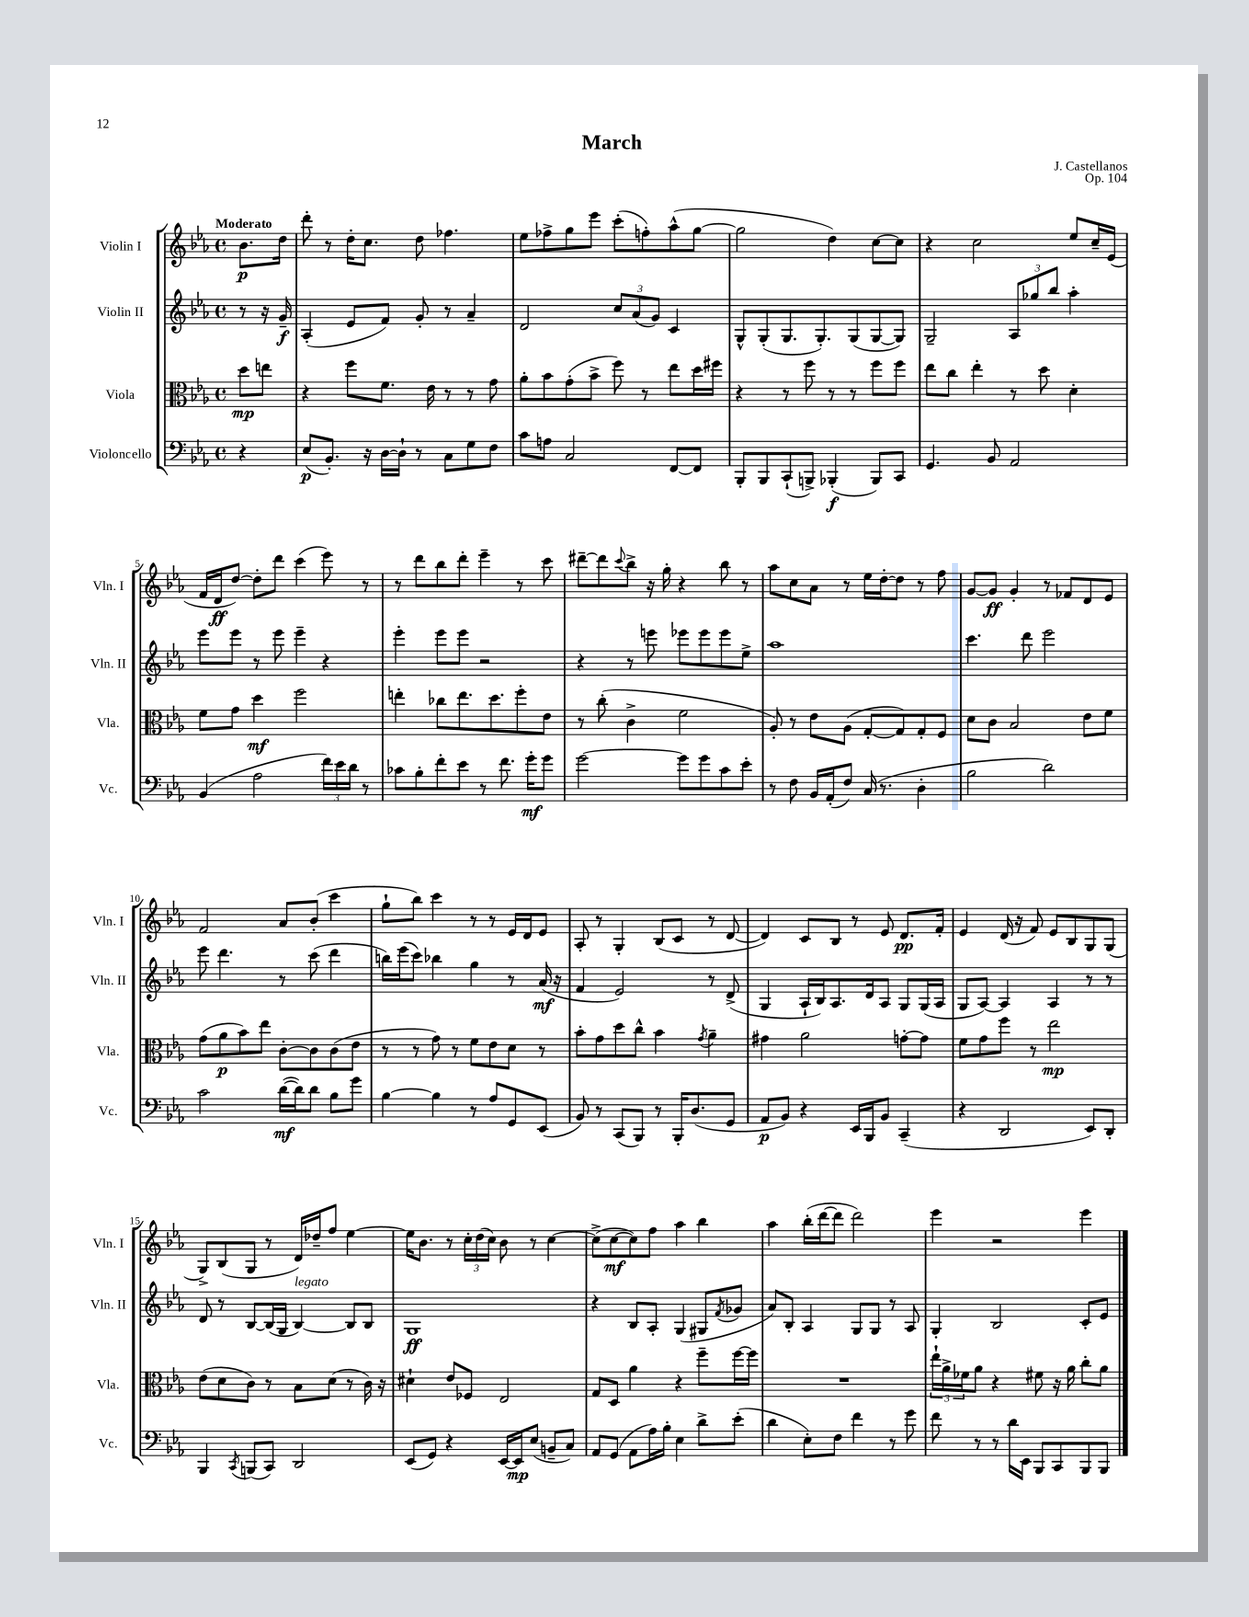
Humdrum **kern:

**kern	**dynam	**kern	**dynam	**kern	**dynam	**kern	**dynam
*part4	*part4	*part3	*part3	*part2	*part2	*part1	*part1
*staff4	*staff4	*staff3	*staff3	*staff2	*staff2	*staff1	*staff1
*I"Violoncello	*	*I"Viola	*	*I"Violin II	*	*I"Violin I	*
*I'Vc.	*	*I'Vla.	*	*I'Vln. II	*	*I'Vln. I	*
*clefF4	*	*clefC3	*	*clefG2	*	*clefG2	*
*k[b-e-a-]	*	*k[b-e-a-]	*	*k[b-e-a-]	*	*k[b-e-a-]	*
*M4/4	*	*M4/4	*	*M4/4	*	*M4/4	*
*met(c)	*	*met(c)	*	*met(c)	*	*met(c)	*
=	=	=	=	=	=	=	=
!	!	!	!	!	!	!LO:TX:a:B:t=Moderato	!
4r	.	8dd\L	mp	8r	.	8.b-\L	p
.	.	8een\J	.	16r	.	.	.
.	.	.	.	16g~/	f	16dd\Jk	.
=1	=1	=1	=1	=1	=1	=1	=1
(8E-/L	p	4r	.	(4A-'/	.	8ddd'\	.
8.BB-'/J)	.	.	.	.	.	8r	.
.	.	8ff\L	.	8e-/L	.	16dd'\KL	.
16r	.	.	.	.	.	8.cc\J	.
[16D\LL	.	8.f\J	.	8f/J)	.	.	.
16D`\JJ]	.	.	.	.	.	.	.
8r	.	.	.	8g'/	.	8dd\	.
.	.	16e-\	.	.	.	.	.
8C\L	.	8r	.	8r	.	4.ff-X\	.
8G\	.	8r	.	4a-~/	.	.	.
8F\J	.	8g\	.	.	.	.	.
=2	=2	=2	=2	=2	=2	=2	=2
8c\L	.	8a-'\L	.	2d/	.	8ee-\L	.
8An\J	.	8b-\	.	.	.	8ff-X^\	.
2C/	.	(8g'\	.	.	.	8gg\	.
.	.	8b-^\J	.	.	.	8eee-\J	.
.	.	8ff\)	.	12cc/L	.	(8ccc'\L	.
.	.	.	.	(12a-/	.	.	.
.	.	8r	.	.	.	8ffn'\)	.
.	.	.	.	12g/J)	.	.	.
[8FF/L	.	8ee-\L	.	4c/	.	(8aa-^^\	.
8FF/J]	.	16dd\L	.	.	.	[8gg\J	.
.	.	16ff#X\JJ	.	.	.	.	.
=3	=3	=3	=3	=3	=3	=3	=3
8BBB-'/L	.	4r	.	8G^^/L	.	2gg\]	.
8BBB-/	.	.	.	(8G'/	.	.	.
(8CC`/	.	8r	.	8.G/	.	.	.
8BBBn^/J)	.	8ff\	.	.	.	.	.
.	.	.	.	8.G'/)	.	.	.
(4BBB-X'/	f	8r	.	.	.	4dd\)	.
.	.	8r	.	(8G/	.	.	.
8BBB-/L)	.	8ff\L	.	[8G/	.	[8cc\L	.
8CC/J	.	8ff\J	.	8G/J])	.	8cc\J]	.
=4	=4	=4	=4	=4	=4	=4	=4
4.GG/	.	8ee-\L	.	2G~/	.	4r	.
.	.	8cc\J	.	.	.	.	.
.	.	4ee-'\	.	.	.	2cc\	.
8BB-/	.	.	.	.	.	.	.
2AA-/	.	8r	.	12A-/L	.	.	.
.	.	.	.	12gg-X/	.	.	.
.	.	8dd\	.	.	.	.	.
.	.	.	.	12bb-/J	.	.	.
.	.	4d'\	.	4aa-'\	.	8ee-/L	.
.	.	.	.	.	.	16cc~/L	.
.	.	.	.	.	.	(16e-/JJ	.
!!LO:LB:g=z
=5	=5	=5	=5	=5	=5	=5	=5
(4BB-/	.	8f\L	.	8eee-\L	.	16f/LL	.
.	.	.	.	.	.	16d/J	ff
.	.	8g\J	.	8eee-\J	.	[8dd/J)	.
2A-\	.	4dd\	mf	8r	.	8dd'\L]	.
.	.	.	.	8eee-\	.	8ddd\J	.
.	.	2ff\	.	4eee-~\	.	(4ccc\	.
24f\LL)	.	.	.	4r	.	8eee-\)	.
24e-\	.	.	.	.	.	.	.
24d\JJ	.	.	.	.	.	.	.
8r	.	.	.	.	.	8r	.
=6	=6	=6	=6	=6	=6	=6	=6
8c-X\L	.	4een'\	.	4eee-'\	.	8r	.
8B-'\	.	.	.	.	.	8ddd\L	.
8f'\	.	8cc-X\L	.	8eee-\L	.	8bb-\	.
8e-\J	.	8.ee\	.	8eee-\J	.	8ddd'\J	.
8r	.	.	.	2r	.	4eee-~\	.
.	.	8.dd\	.	.	.	.	.
8.f\	.	.	.	.	.	.	.
.	.	8ff'\	.	.	.	8r	.
16g'\KL	mf	.	.	.	.	.	.
8g\J	.	8e-\J	.	.	.	8ccc\	.
=7	=7	=7	=7	=7	=7	=7	=7
[2g\	.	8r	.	4r	.	[8ddd#X~\L	.
.	.	(8cc'\	.	.	.	8ddd#\]	.
.	.	.	.	.	.	8qqccc/	.
.	.	4c^\	.	8r	.	8bb-^\J	.
.	.	.	.	8eeen\	.	16r	.
.	.	.	.	.	.	16gg'\	.
8g\L]	.	2f\	.	8eee-X\L	.	4r	.
8g\	.	.	.	8eee-\	.	.	.
8c\	.	.	.	8eee-\	.	8bb-\	.
8e-'\J	.	.	.	8ee-^\J	.	8r	.
=8	=8	=8	=8	=8	=8	=8	=8
8r	.	8A-'/)	.	1aa-	.	8aa-\L	.
8F\	.	8r	.	.	.	8cc\	.
16BB-/LL	.	8e-\L	.	.	.	8a-\J	.
(16AA-'/J	.	.	.	.	.	.	.
8F/J)	.	(8A-\J	.	.	.	8r	.
(16C/	.	[8G'/L	.	.	.	16ee-\LL	.
8.r	.	.	.	.	.	[16dd'\J	.
.	.	8G/])	.	.	.	8dd\J]	.
4D'\	.	8G'/	.	.	.	8r	.
.	.	8F/J	.	.	.	8ff\	.
=9	=9	=9	=9	=9	=9	=9	=9
2B-\	.	8d\L	.	4.ccc\	.	[8g/L	.
.	.	8c\J	.	.	.	8g/J]	ff
.	.	2B-/	.	.	.	4g'/	.
.	.	.	.	8ddd\	.	.	.
2d\)	.	.	.	2eee-\	.	8r	.
.	.	.	.	.	.	8f-X/L	.
.	.	8e-\L	.	.	.	8d/	.
.	.	8f\J	.	.	.	8e-/J	.
!!LO:LB:g=z
=10	=10	=10	=10	=10	=10	=10	=10
2c\	.	(8g\L	.	8eee-\	.	2f/	.
.	.	8a-\	p	4.ddd\	.	.	.
.	.	8b-\)	.	.	.	.	.
.	.	8ee-\J	.	.	.	.	.
([16d\LL	mf	[8c'\L	.	8r	.	8a-/L	.
16d\J])	.	.	.	.	.	.	.
8d\J	.	8c\]	.	(8ccc\	.	(8b-'/J	.
8B-\L	.	(8c\	.	4ddd\	.	4ccc\	.
8g\J	.	8e-\J	.	.	.	.	.
=11	=11	=11	=11	=11	=11	=11	=11
[4B-\	.	8r	.	16bbn\LL)	.	8gg`\L	.
.	.	.	.	(16eee-\J	.	.	.
.	.	8r	.	8ccc\J)	.	8bb-\J)	.
4B-\]	.	8g\)	.	4bb-X\	.	4ccc\	.
.	.	8r	.	.	.	.	.
8r	.	8f\L	.	4gg\	.	8r	.
8A-/L	.	8e-\	.	.	.	8r	.
8GG/	.	8d\J	.	8r	.	16e-/LL	.
.	.	.	.	.	.	16d/J	.
(8EE-/J	.	8r	.	(16a-/	mf	8e-/J	.
.	.	.	.	16r	.	.	.
=12	=12	=12	=12	=12	=12	=12	=12
8BB-/)	.	8b-'\L	.	4f/	.	8A-'/	.
8r	.	8g\	.	.	.	8r	.
(8CC/L	.	8dd\	.	2e-/)	.	4G'/	.
8BBB-/J)	.	8cc^^\J	.	.	.	.	.
8r	.	4b-\	.	.	.	(8B-/L	.
16BBB-'/KL	.	.	.	.	.	8c/J	.
(8.D/	.	.	.	.	.	.	.
.	.	8qg/	.	.	.	.	.
.	.	4a-~\	.	8r	.	8r	.
8GG/J	.	.	.	(8d^/	.	[8d/	.
=13	=13	=13	=13	=13	=13	=13	=13
8AA-/L	p	4g#X\	.	4G/	.	4d/])	.
8BB-/J)	.	.	.	.	.	.	.
4r	.	2a-\	.	16A-`/LL	.	8c/L	.
.	.	.	.	16B-/J)	.	.	.
.	.	.	.	8.A-/	.	8B-/J	.
16EE-/LL	.	.	.	.	.	8r	.
16BBB-/J	.	.	.	16d/k	.	.	.
8BB-/J	.	.	.	8A-/J	.	8e-/	.
(4CC~/	.	[8gn'\L	.	8G/L	.	8.d/L	pp
.	.	8g\J]	.	(16G/L	.	.	.
.	.	.	.	16A-/JJ	.	16f'/Jk	.
=14	=14	=14	=14	=14	=14	=14	=14
4r	.	8f\L	.	8G/L	.	4e-/	.
.	.	8g\	.	[8A-/J)	.	.	.
2DD/	.	8ff\J	.	4A-/]	.	(16d/	.
.	.	.	.	.	.	16r	.
.	.	8r	.	.	.	8f/)	.
.	.	2ee-\	mp	4A-/	.	8e-/L	.
.	.	.	.	.	.	8B-/	.
8EE-/L)	.	.	.	8r	.	8G/	.
8DD'/J	.	.	.	8r	.	(8G/J	.
!!LO:LB:g=z
=15	=15	=15	=15	=15	=15	=15	=15
4BBB-/	.	(8e-\L	.	8d/	.	8G^/L)	.
.	.	8d\	.	8r	.	(8B-/	.
8qCC/	.	.	.	.	.	.	.
(8BBBn/L	.	8c\J)	.	[8B-/L	.	8G/J	.
8CC/J)	.	8r	.	(16B-/L]	.	8r	.
.	.	.	.	16G/JJ	.	.	.
!	!	!	!	!LO:TX:a:i:t=legato	!	!	!
2DD/	.	8B-\L	.	[4B-/)	.	16d/LL)	.
.	.	.	.	.	.	16dd-X~/J	.
.	.	(8d\J	.	.	.	8ff/J	.
.	.	8r	.	8B-/L]	.	[4ee-\	.
.	.	16c\)	.	8B-/J	.	.	.
.	.	16r	.	.	.	.	.
=16	=16	=16	=16	=16	=16	=16	=16
(8EE-/L	.	4d#X`\	.	1G	ff	16ee-\KL]	.
.	.	.	.	.	.	8.b-\J	.
8GG/J)	.	.	.	.	.	.	.
4r	.	8e-/L	.	.	.	8r	.
.	.	8F-X/J	.	.	.	24cc'\LL	.
.	.	.	.	.	.	(24dd\	.
.	.	.	.	.	.	24cc\JJ)	.
[16EE-/LL	.	2E-/	.	.	.	8b-\	.
16EE-/J]	mp	.	.	.	.	.	.
(8E-/J	.	.	.	.	.	8r	.
8BBn~/L	.	.	.	.	.	[4cc\	.
8C/J)	.	.	.	.	.	.	.
=17	=17	=17	=17	=17	=17	=17	=17
8AA-/L	.	8G/L	.	4r	.	(8cc^\L]	.
(8GG/J	.	8D/J	.	.	.	[8cc\	mf
8AA-\L	.	4a-\	.	8B-/L	.	8cc\])	.
16A-\L)	.	.	.	8A-'/J	.	8ff\J	.
16B-'\JJ	.	.	.	.	.	.	.
4E-\	.	4r	.	(4G/	.	4aa-\	.
8d^\L	.	8ff~\L	.	8G#X/L	.	4bb-\	.
.	.	.	.	8qf/	.	.	.
(8e-'\J	.	[16ff\L	.	8g-X/J	.	.	.
.	.	16ff\JJ]	.	.	.	.	.
=18	=18	=18	=18	=18	=18	=18	=18
4d\	.	1r	.	8a-/L)	.	4aa-\	.
.	.	.	.	8B-'/J	.	.	.
8E-'\L)	.	.	.	4A-/	.	(16bb-'\LL	.
.	.	.	.	.	.	[16ddd\J	.
8F\J	.	.	.	.	.	8ddd\J]	.
4f\	.	.	.	8G/L	.	2ddd\)	.
.	.	.	.	8G/J	.	.	.
8r	.	.	.	8r	.	.	.
8g\	.	.	.	8A-/	.	.	.
=19	=19	=19	=19	=19	=19	=19	=19
8f\	.	24ee-`\LL	.	4G'/	.	4eee-\	.
.	.	24a-^\	.	.	.	.	.
.	.	24f-X\J	.	.	.	.	.
8r	.	8a-\J	.	.	.	.	.
8r	.	4r	.	2B-/	.	2r	.
16d\LL	.	.	.	.	.	.	.
16EE-\JJ	.	.	.	.	.	.	.
8BBB-/L	.	8f#X\	.	.	.	.	.
8CC/	.	16r	.	.	.	.	.
.	.	16a-\	.	.	.	.	.
8BBB-/	.	8cc'\L	.	8c'/L	.	4eee-\	.
8BBB-/J	.	8a-\J	.	8e-/J	.	.	.
==	==	==	==	==	==	==	==
*-	*-	*-	*-	*-	*-	*-	*-
